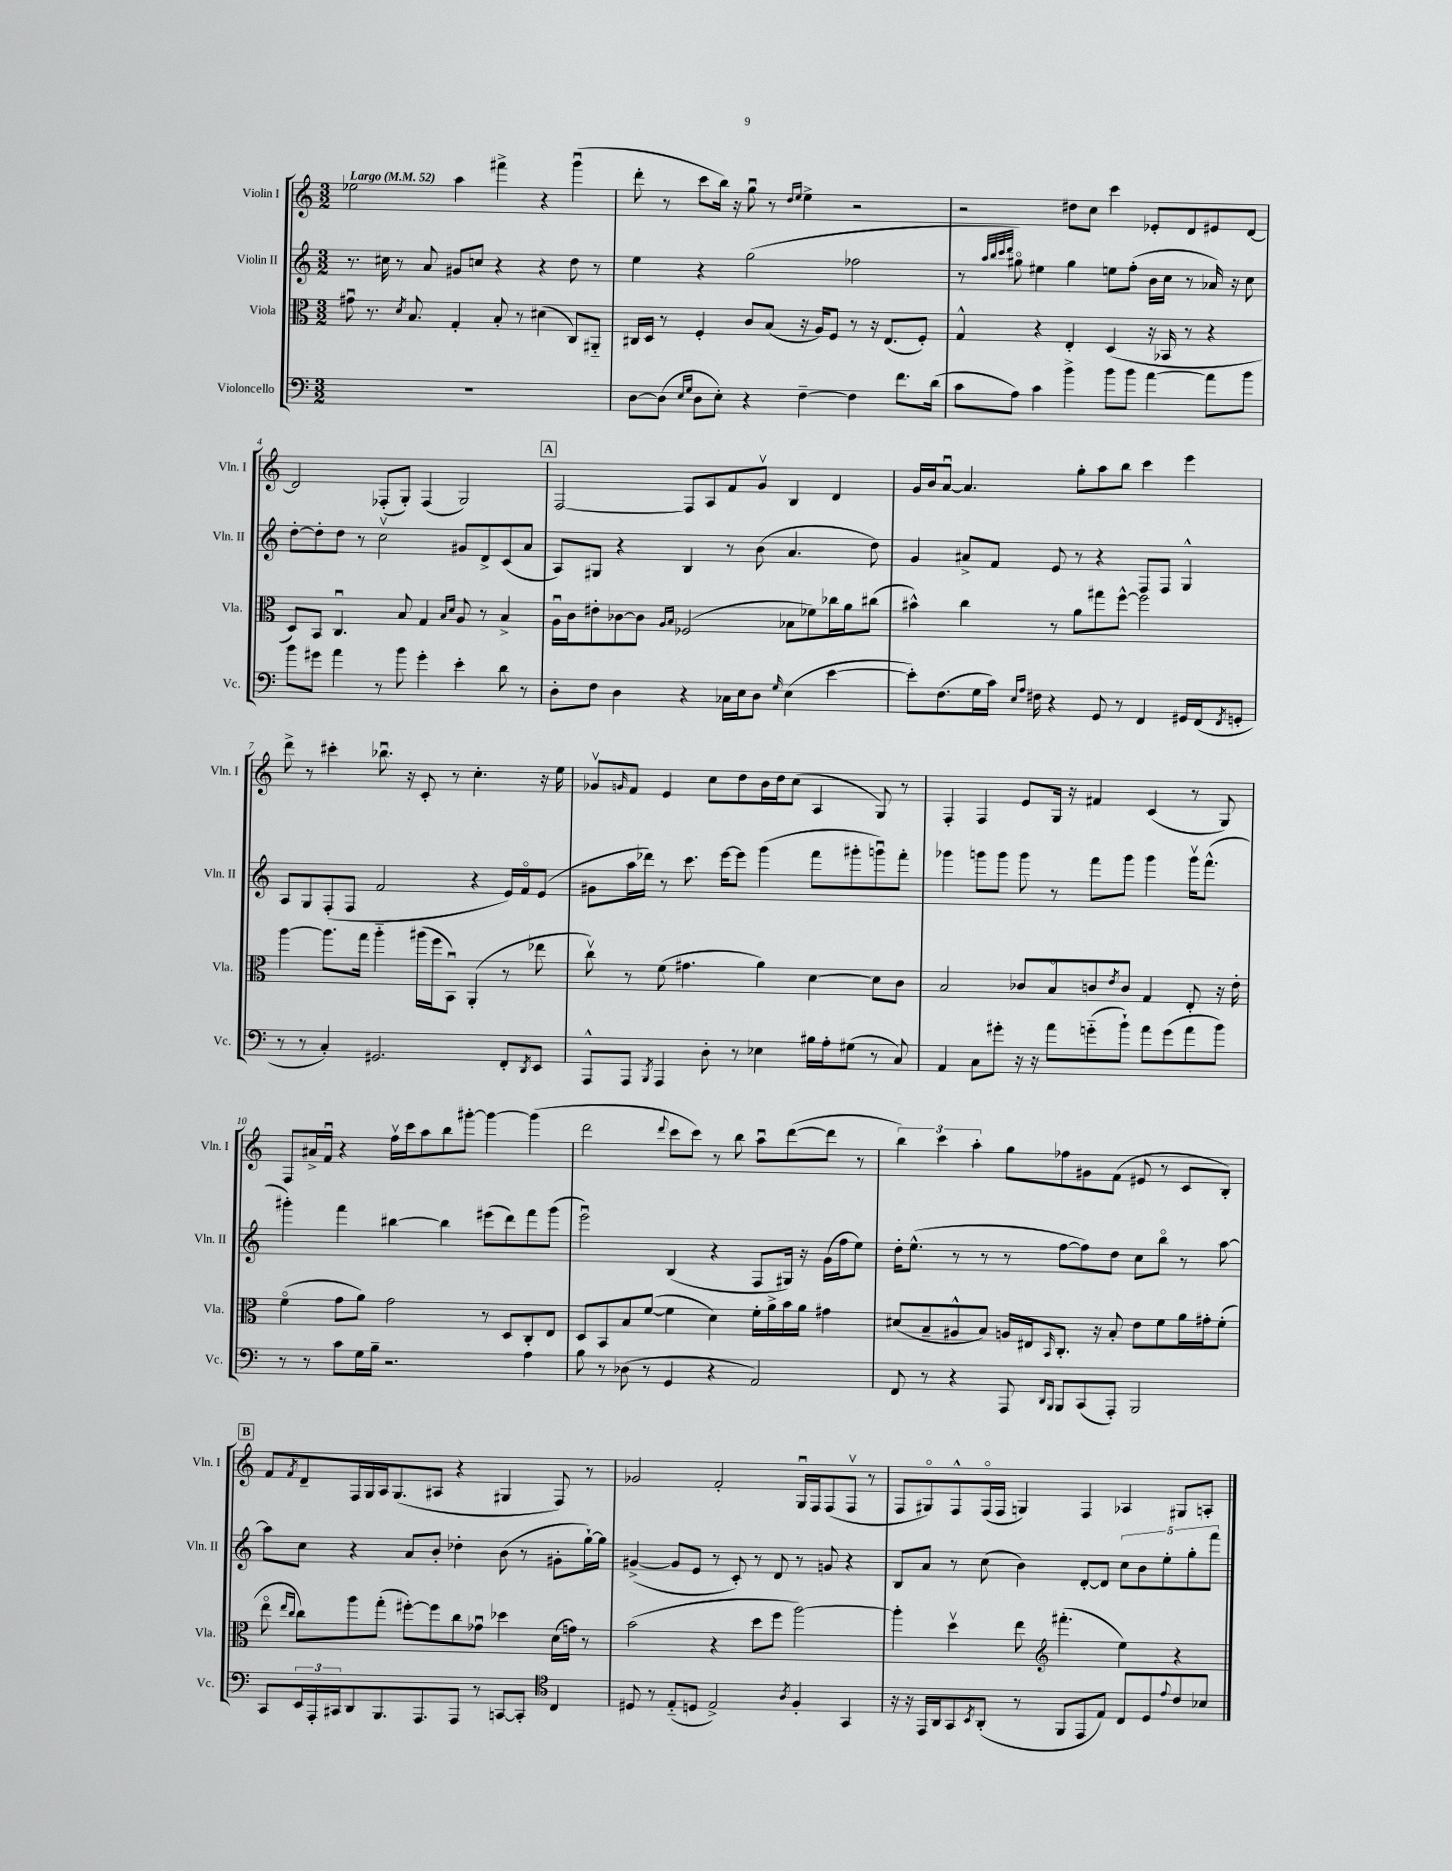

**kern	**kern	**kern	**kern
*part4	*part3	*part2	*part1
*staff4	*staff3	*staff2	*staff1
*I"Violoncello	*I"Viola	*I"Violin II	*I"Violin I
*I'Vc.	*I'Vla.	*I'Vln. II	*I'Vln. I
*clefF4	*clefC3	*clefG2	*clefG2
*k[]	*k[]	*k[]	*k[]
*M3/2	*M3/2	*M3/2	*M3/2
*MM52	*MM52	*MM52	*MM52
=1	=1	=1	=1
!	!	!	!LO:TX:a:B:t=Largo
1.r	8g#Xu\	8.r	2ee-X\
.	8.r	.	.
.	.	16cc#X\	.
.	.	8r	.
.	8qd/	.	.
.	8.B/	.	.
.	.	8a/	.
.	4G'/	8g#X/L	4aa\
.	.	8ccn/J	.
.	8B'/	4r	4fff#X^\
.	8r	.	.
.	(4d#X\	4r	4r
.	8C/L)	8dd\	(4gggu\
.	8AA#X/J	8r	.
=2	=2	=2	=2
[8D\L	16C#X/LL	4ee\	8ddd'\
.	16D/JJ	.	.
(8D\J]	8r	.	8r
16qqE/LL	.	.	.
16qqG/JJ	.	.	.
8D\L	4F'/	4r	8ccc\L
8E'\J)	.	.	16bb\Jk)
.	.	.	16r
4r	8c/L	(2gg\	8ggu\
.	(8B/J	.	8r
.	.	.	16qqdd/LL
.	.	.	16qqee/JJ
[4F~\	16r	.	4ee^\
.	16A/KL)	.	.
.	8F/J	.	.
4F\]	8r	2ff-X\	2r
.	16r	.	.
.	(8.E/L	.	.
8.f\L	.	.	.
.	8F'/J)	.	.
(16d\Jk	.	.	.
=3	=3	=3	=3
8c\L	4G^^/	8r	2r
.	.	32qqaa/LLL	.
.	.	32qqbb/	.
.	.	32qqccc/	.
.	.	32qqddd/JJJ	.
8A\J)	.	8gg#X\)	.
4c\	4r	4ee#X\	.
4b^\	4E'/	4gg#\	8dd#X\L
.	.	.	8cc\J
8b\L	(4D/	8een\L	4ccc\
8b\J	.	(8ff'\J	.
[4a\	16r	16b\LL	8e-X'/L
.	16BB-X/	16cc\JJ	.
.	8r	8r	8d/
8a\L]	4r	16a-X/)	8e#X/
.	.	16r	.
8b\J	.	8cc\	[8d/J
!!LO:LB:g=z
=4	=4	=4	=4
8b\L	8D/L)	[8dd'\L	2d/]
8g#X\J	8BB/J	8dd'\]	.
4a\	4.Cu/	8dd\J	.
.	.	8r	.
8r	.	2ccv\	(8F-X'/L
8b\	8B/	.	8G'/J)
4g#'\	4G/	.	(4F-/
.	16qqB/LL	.	.
.	16qqd/JJ	.	.
4e'\	8A/	8g#X/L	2G/)
.	8r	8d^/	.
8d\	4B^/	(8c/	.
8r	.	8a/J	.
!!LO:REH:place=s1:t=A
=5	=5	=5	=5
8D'\L	16Au\LL	8A/L)	[2F/
.	16c\J	.	.
8F\J	8e#X'\	8G#X/J	.
4D\	[8c-X\	4r	.
.	8c-\J]	.	.
.	16qqA/LL	.	.
.	16qqB/JJ	.	.
4r	(2F-X/	4B/	8F/L]
.	.	.	8A/
16C-X\LL	.	8r	8f/
16E\J	.	.	.
8D\J	.	(8b\	8gv/J
16qqG/	.	.	.
(4E\	8B-X\L	4.a/	4B/
.	8f-X\)	.	.
[4e\	16cc-X\L	.	4d/
.	16a\J	.	.
.	(8cc#X\J	8dd\)	.
=6	=6	=6	=6
8e'\L])	4b#X^^\)	4g/	16g/LL
.	.	.	16b/J
(8.F\	.	.	[8au/J
.	4cc\	8a#X^/L	4.a/]
16G\L	.	.	.
16c\JJ)	.	8f/J	.
16qqE/LL	.	.	.
16qqA/JJ	.	.	.
16F#X\	.	.	.
4r	8r	8e/	.
.	8a\L	8r	8gg'\L
8GG/	8gg#X\	4r	8aa\
8r	[8ff^^\J	.	8bb\J
4FF/	2ff\]	8F/L	4ccc\
.	.	8F/J	.
16GG#X/LL	.	4G^^/	4eee\
(16FF/J	.	.	.
8qFF/	.	.	.
8GGn'/J	.	.	.
!!LO:LB:g=z
=7	=7	=7	=7
8r	[4aa\	8A/L	8ddd^\
8r	.	8G/	8r
4C'/)	8.aa\L]	(8F'/	4ccc#X'\
.	.	8F/J	.
.	16gg\Jk	.	.
2.GG#X/	4aa\	2f/	8.bb-Xu\
.	.	.	16r
.	(16aa#X\LL	.	8c'/
.	16ff\J	.	.
.	8BBu\J)	.	8r
.	(4AA'/	4r	4.cc'\
8FF'/L	8r	16e/LL)	.
.	.	16f/J	.
8qDD/	.	.	.
8EE/J	8ee-X\	(8e/J	16r
.	.	.	16ee\
=8	=8	=8	=8
8AAA^^/L	8ccv\)	8g#X\L	8g-Xv/L
.	.	.	16qqgn/
8AAA/J	8r	16aa\L	8f/J
.	.	16ddd-X\JJ)	.
8qBBB/	.	.	.
4AAA/	(8f\	8r	4e/
.	4.g#X\	8.ccc\	.
8D'\	.	.	8cc\L
.	.	[16eee\KL	.
8r	.	8eee\J]	8dd\
4E-X\	4a\)	(4ggg\	16b\L
.	.	.	16dd\J
.	.	.	(8cc\J
16B#X\LL	[4d\	8fff\L	4A/
16A'\J	.	.	.
(8G#X\J	.	8ggg#X'\	.
8r	8d\L]	8gggnu\)	8G/)
8C/)	8c\J	8fff'\J	8r
=9	=9	=9	=9
4AA/	2B/	4ggg-X\	4F'/
8C\L	.	8gggn\L	4F/
8g#X'\J	.	8ggg\J	.
16r	8c-X/L	8ggg\	8e/L
16r	.	.	.
8a\L	8B/	8r	16G/Jk
.	.	.	16r
(8gn\	8cn/	8fff\L	4f#X/
.	8qe/	.	.
8b`\J)	8c/J	8ggg\J	.
8a\L	4G/	4ggg\	(4c/
(8g\	.	.	.
8a\	8E'/	16gggv\KL	8r
.	.	(8.fff^^\J	.
8b\J)	16r	.	8G/)
.	16e'\	.	.
!!LO:LB:g=z
=10	=10	=10	=10
8r	(4f\	4ggg#X'\)	8F/L
8r	.	.	16a#X^/L
.	.	.	16fu/JJ
8c\L	8g\L	4fff\	4r
16G\L	8a\J)	.	.
16B~\JJ	.	.	.
2.r	2g\	[4bb#X\	16ffv\LL
.	.	.	16ccc\J
.	.	.	8aa\
.	.	4bb#\]	8bb\
.	.	.	[8ggg#X'\J
.	8r	(8eee#X\L	4ggg#\_
.	8D/L	8ddd\)	.
4A\	8C'/	8fff\	(4ggg#\]
.	8E/J	(8ggg#\J	.
=11	=11	=11	=11
8B\	8D/L	2eeeu\)	2ddd\
8r	8BB/	.	.
(8D-X\	8B/	.	.
8r	([8f/J	.	.
.	.	.	8qqddd/
4GG/	4f\]	(4B/	8ccc\L
.	.	.	8ccc\J)
4r	4d\)	4r	8r
.	.	.	8bb\
2AA/)	16f'\LL	8F/L	8aau\L
.	16a^\	.	.
.	16b\	16G#X/Jk)	([8ddd\
.	16a\JJ	16r	.
.	4g#X\	(16g\LL	8ddd\J]
.	.	16ff\J	.
.	.	8ee\J)	8r
=12	=12	=12	=12
8FF/	(8d#X/L	16dd'\KL	6bb\)
.	.	(8.ee^^\J	.
8r	8B~/	.	.
.	.	.	6ccc\
4r	8A#X^^/	8r	.
.	.	.	6aa'\
.	8B/J)	8r	.
8AAA/	16An/LL	8r	8gg\L
.	16E#X/J	.	.
16qqDD/LL	.	.	.
16qqBBB/JJ	16qqBB/	.	.
8BBB/L	8.C'/J	[8ff\L	8ff-X\
(8CC/	.	8ff\])	8g#X\
.	16r	.	.
8AAA'/J)	8B'/	8dd\J	(8f\J
2BBB/	8e\L	8cc\L	8e#X/
.	8f\	8bb\J	8r
.	16a\L	8r	8c/L
.	16g#X'\J	.	.
.	(8f'\J	[8aa\	8B'/J)
!!LO:LB:g=z
!!LO:REH:place=s1:t=B
=13	=13	=13	=13
8CC/L	8ee\	8aa\L]	8f/L
.	16qqee/LL	.	.
.	16qqcc/JJ	.	8qf/
24EE/L	8cc\L)	8cc\J	8d~/
24AAA'/	.	.	.
24CC#X/J	.	.	.
8DD/	8aa\	4r	16F/L
.	.	.	16G/
8.BBB/	(8gg'\J	.	16A/J
.	.	.	(8.G/
.	[8ff#X'\L)	8a/L	.
8.AAA/	.	.	.
.	8ff#\]	8b'/J	8A#X/J
8AAA/J	8cc\	4dd-X'\	4r
8r	8g-Xu\J	.	.
[8CCn/L	4dd-X\	(8b\	4G#X/
8CC'/J]	.	8r	.
*clefC4	*	*	*
4C/	(16d\LL	8g#X'\L	8F/)
.	16gn\JJ)	.	.
.	8r	[16gg`\L)	8r
.	.	16gg\JJ]	.
=14	=14	=14	=14
8D#X/	(2b\	([4g#X^/	2g-X/
8r	.	.	.
(8E/L	.	8g#/L]	.
8Dn/J	.	8e/J	.
2E^/)	4r	8r	2f'/
.	.	8c'/)	.
.	8dd\L	8r	.
.	8ff\J	8d/	.
8qA/	.	.	.
4F'/	[2aa\)	8r	16Gu/LL
.	.	.	16F/J
.	.	8gn/	(8F/
4GG/	.	4r	8Fv/J
.	.	.	8r
=15	=15	=15	=15
16r	4aa'\]	8B/L	8F/L
16r	.	.	.
16EE/LL	.	8a/J	8G#X/)
16AA/J	.	.	.
8GG/	4ddv\	8r	8F^^/
8qBB/	.	.	.
(8AA'/J	.	(8cc\	(16F/L
.	.	.	16F/JJ
8r	8ee\	4b\)	4Gn/)
*	*clefG2	*	*
8FF/L	(4.fff#X'\	.	.
8EE/	.	[8d'/L	4F/
8E/J)	.	8d/J]	.
8C/L	4ee\)	10cc\L	4A-X/
.	.	10b\	.
8D/	.	.	.
.	.	10ee'\	.
8qqe/	.	.	.
8c/	4r	.	8G#X/L
.	.	10gg'\	.
8B-X/J	.	.	8An'/J
.	.	10fff\J	.
==	==	==	==
*-	*-	*-	*-
